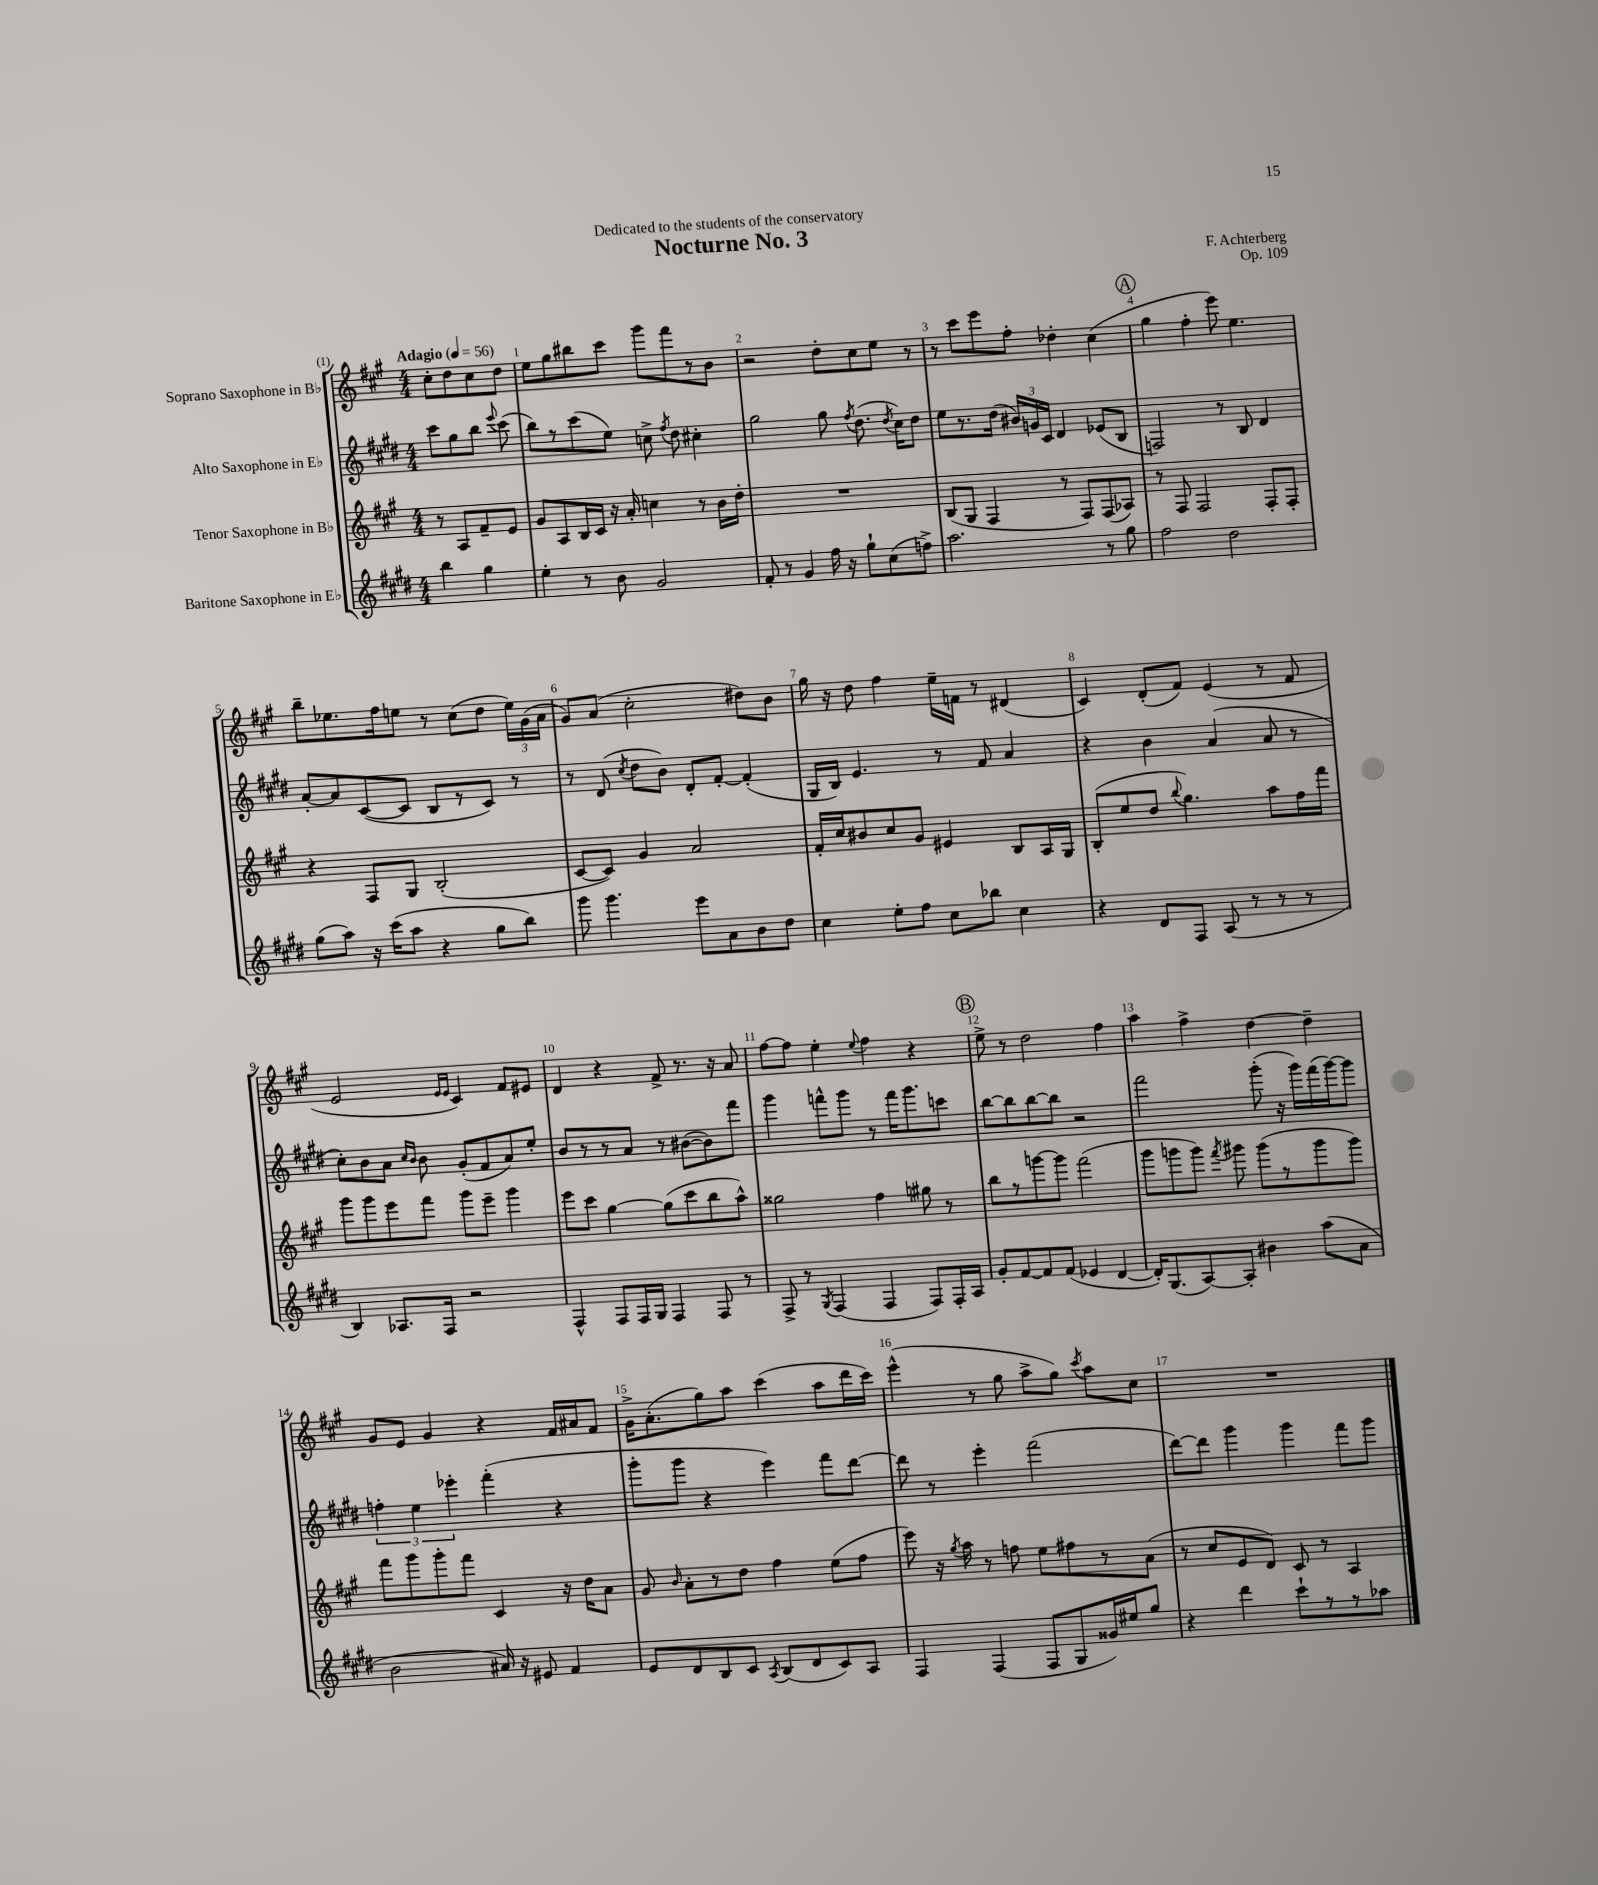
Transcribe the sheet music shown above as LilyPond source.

\header { title = "Nocturne No. 3" composer = "F. Achterberg" dedication = "Dedicated to the students of the conservatory" opus = "Op. 109" }
<<
\new StaffGroup <<
\new Staff = "s0" \with { instrumentName = "Soprano Saxophone in Bb" } {
    \clef treble \key a \major \numericTimeSignature \time 4/4 \partial 2 \tempo "Adagio" 4 = 56
    \autoBeamOff cis''8[-. d''8 cis''8 d''8] |
    e''8[ gis''8 bis''8 cis'''8] gis'''8[ fis'''8 r8 b'8] |
    r2 d''8[-. cis''8 e''8] r8 |
    r8 cis'''8[ e'''8 fis''8]-. des''4-. cis''4( |
    \mark \markup { \circle "A" } gis''4 fis''4-. e'''8) e''4. |
    b''8[-- ees''8. fis''16 e''8] r8 cis''8[( d''8] \tuplet 3/2 { e''16[) gis'16( a'16] } |
    gis'8[) a'8]( cis''2-. dis''8[) b'8] |
    gis''16 r16 d''8 fis''4 e''16[-- f'16] r8 dis'4( |
    cis'4) d'8[-.( fis'8]) e'4( r8 fis'8 |
    e'2 \grace { e'16[ e'16] } cis'4) fis'8[ eis'8] |
    d'4 r4 fis'8-> r8. r16 a'8 |
    fis''8[~ fis''8] e''4-. \appoggiatura { e''8 } fis''4 r4 |
    \mark \markup { \circle "B" } e''8-> r8 d''2 fis''4 |
    a''4 fis''4-> d''4~ d''4-- |
    gis'8[ e'8] gis'4 r4 fis'16[ ais'16 fis'8] |
    gis'16[-> a'8.-.( gis''8) a''8] cis'''4( a''8[ d'''16 cis'''16]) |
    e'''4-^( r8 gis''8 a''8[-> gis''8]) \acciaccatura { cis'''8 } a''8[ cis''8] |
    R1 \bar "|." |
}
\new Staff = "s1" \with { instrumentName = "Alto Saxophone in Eb" } {
    \clef treble \key e \major \numericTimeSignature \time 4/4 \partial 2
    \autoBeamOff cis'''8[ gis''8 b''8] \appoggiatura { e'''8 } cis'''8( |
    b''8[) r8 cis'''8( e''8]) c''8-> \acciaccatura { fis''8 } dis''8 cis''4-. |
    gis''2 gis''8 \acciaccatura { fis''8 } dis''8.( \acciaccatura { dis''8 } cis''16[) dis''8] |
    e''8[ r8. dis''16]( \tuplet 3/2 { bis'16[) g'16 cis'16] } dis'4 ees'8[( b8] |
    \mark \markup { \circle "A" } f2) r8 b8 dis'4 |
    a'8[~-. a'8 cis'8~( cis'8] b8[ r8 cis'8]) r8 |
    r8 dis'8( \acciaccatura { cis''8 } dis''8[ b'8]) dis'8[-. fis'8]~-. fis'4-.( |
    gis16[ b16]) e'4. r8 fis'8 a'4 |
    r4 b'4 a'4( a'8 r8 |
    cis''8[-.) b'8 a'8] \grace { cis''16[ b'16] } b'8 gis'8[-.( fis'8 a'8) e''8]-. |
    b'8[ r8 r8 a'8] r8 bis'8[~( bis'8) fis'''8] |
    gis'''4 f'''8[-^ gis'''8] r8 f'''16[ gis'''8. c'''8] |
    \mark \markup { \circle "B" } b''8[~ b''8 b''8~ b''8] r2 |
    fis'''2 gis'''8-.( r16 gis'''16[) fis'''16( gis'''16~) gis'''8] |
    \tuplet 3/2 { f''4-. e''4 ees'''4-. } fis'''4-.( r4 |
    gis'''8[-. gis'''8] r4 e'''4) fis'''8[ dis'''8]~ |
    dis'''8 r8 e'''4-. fis'''2( |
    dis'''8[~) dis'''8] gis'''4 gis'''4 fis'''8[ gis'''8] \bar "|." |
}
\new Staff = "s2" \with { instrumentName = "Tenor Saxophone in Bb" } {
    \clef treble \key a \major \numericTimeSignature \time 4/4 \partial 2
    \autoBeamOff r8 a8[ fis'8-- e'8] |
    gis'8[ a8 b16 cis'16] r16 a'16-. c''4 r8 b'16[ d''16]-. |
    R1 |
    b8[( gis8] fis4 r8 fis8[) fis8( aes8]) |
    \mark \markup { \circle "A" } r8 fis8 fis2 fis8[-. fis8]-. |
    r4 fis8[ gis8] b2-.( |
    cis'8[~ cis'8]) gis'4 a'2 |
    fis'16[-. cis''16 bis'8 cis''8 gis'8] eis'4 b8[ a16 gis16] |
    b8[-.( e''8 d''8] \appoggiatura { b''8 } gis''4.) a''8[ fis''16 fis'''16] |
    gis'''8[ gis'''8 e'''8 fis'''8] gis'''8[ e'''8]-- gis'''4 |
    e'''8[ cis'''8] gis''4~ gis''8[( cis'''8 b''8 a''8]-^) |
    gisis''2 fis''4 gis''8 r8 |
    \mark \markup { \circle "B" } b''8[ r8 g'''8~ g'''8] fis'''2( |
    gis'''8[ g'''8 g'''8]) \acciaccatura { fis'''8 } gis'''8 gis'''8[( r8 gis'''8 gis'''8]) |
    fis'''8[ gis'''8 gis'''8-. fis'''8] cis'4 r16 d''16[ a'8] |
    gis'8 \grace { b'16 } a'8[-. r8 d''8] fis''4 e''8[( fis''8] |
    e'''8) r16 \acciaccatura { gis''8 } a''16 r8 f''8 e''8[ fis''8 r8 a'8]( |
    r8 cis''8[ e'8 d'8]) cis'8 r8 a4 \bar "|." |
}
\new Staff = "s3" \with { instrumentName = "Baritone Saxophone in Eb" } {
    \clef treble \key e \major \numericTimeSignature \time 4/4 \partial 2
    \autoBeamOff b''4 gis''4 |
    e''4-. r8 b'8 gis'2 |
    fis'8-. r8 gis'4 fis''16 r16 gis''8[-! cis''8( f''8]->) |
    a''2. r8 gis''8 |
    \mark \markup { \circle "A" } fis''2 dis''2 |
    gis''8[( a''8]) r16 cis'''16[( a''8] r4 gis''8[ b''8]) |
    gis'''8 gis'''4. e'''8[ a'8 b'8 dis''8] |
    cis''4 e''8[-. fis''8] cis''8[ bes''8] cis''4 |
    r4 dis'8[ fis8] a8( r8 r8 r8 |
    b4) aes8.[ fis16] r2 |
    fis4-^ fis8[ fis16 gis16] fis4 fis8 r8 |
    fis8-> r8 \acciaccatura { gis8 } fis4( fis4 fis8[) fis16-. a16] |
    \mark \markup { \circle "B" } gis'8[-. fis'8~ fis'8 fis'8]( ees'4 dis'4~ |
    dis'16[-.) gis8.( a8~) a8]-. bis'4 a''8[( a'8] |
    b'2 ais'16) r16 eis'8 fis'4 |
    e'8[ dis'8 b8 cis'8] \acciaccatura { a8 } b8[( dis'8 cis'8) a8] |
    fis4 fis4( fis8[ gis8 gisis'16) eis''16 gis''8] |
    r4 dis'''4 cis'''8[-! r8 r8 aes''8] \bar "|." |
}
>>
>>
\layout { \context { \Score \override BarNumber.break-visibility = ##(#f #t #t) barNumberVisibility = #all-bar-numbers-visible } }
